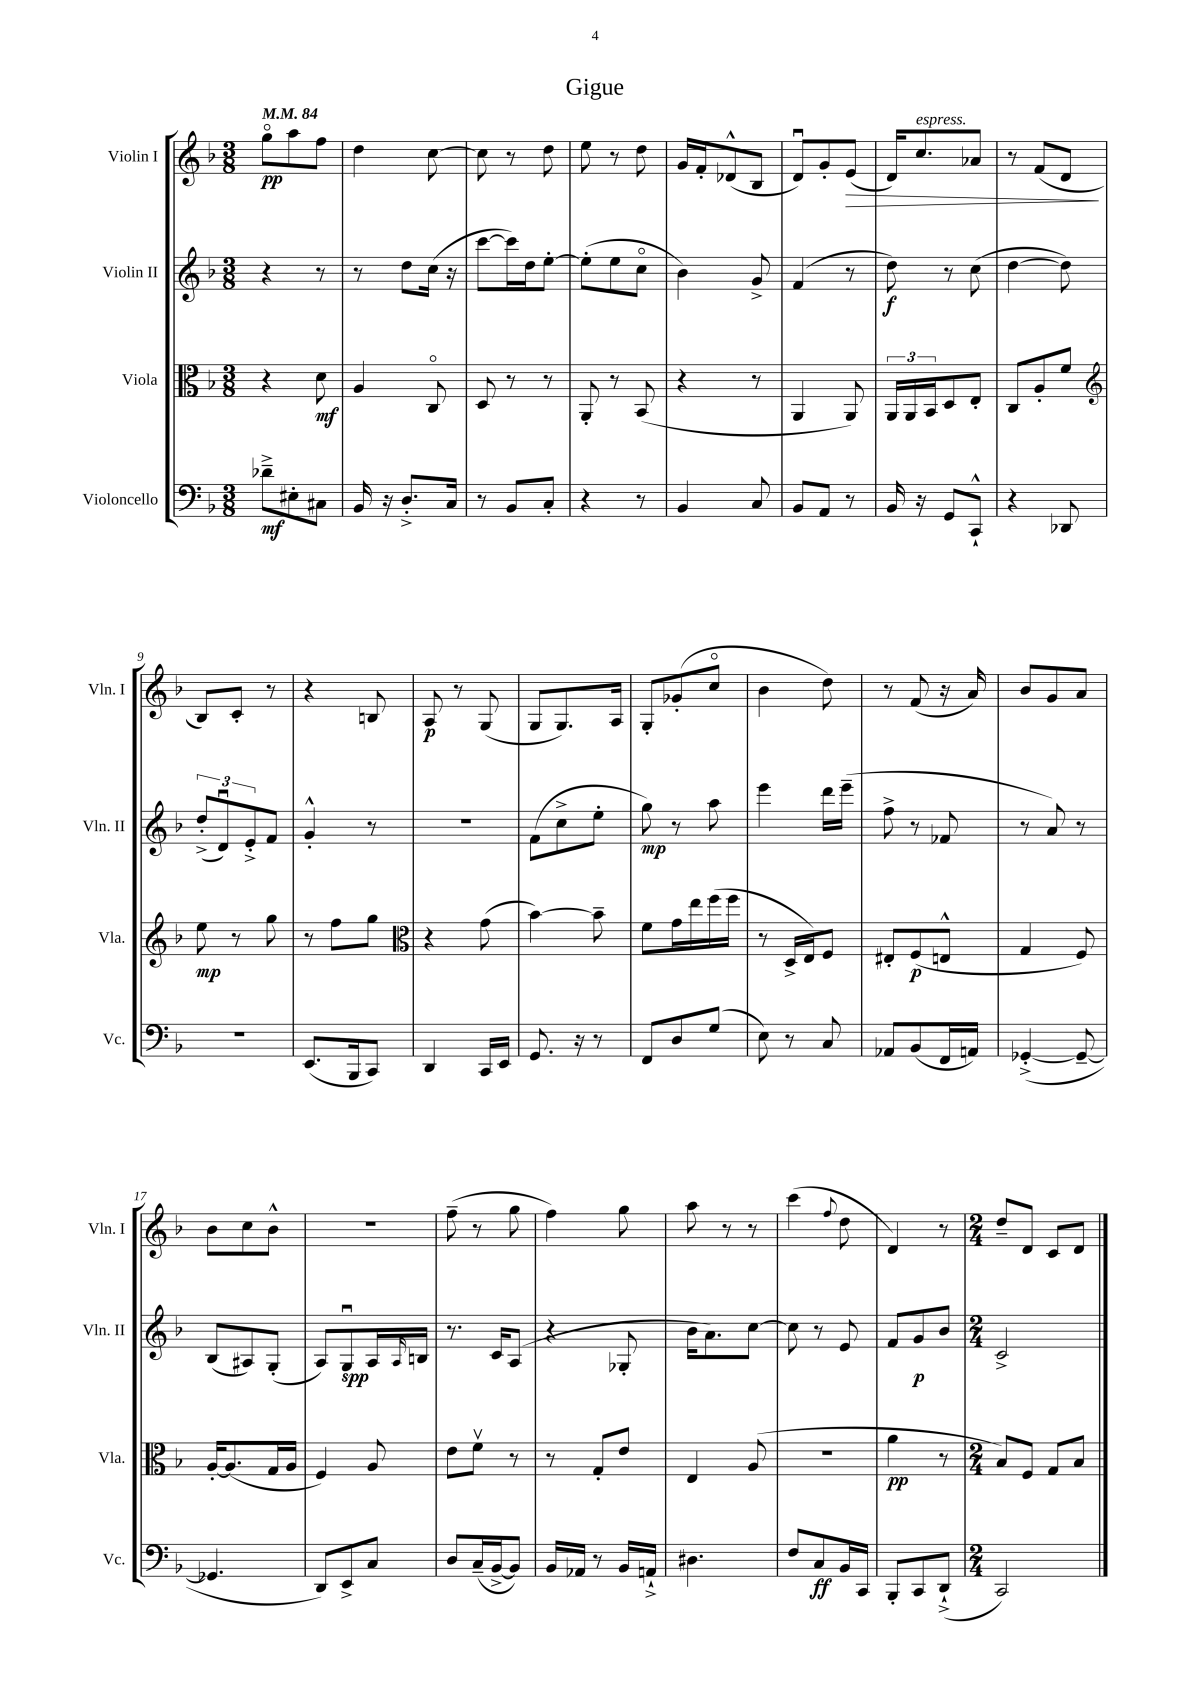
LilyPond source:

\header { title = "Gigue" }
<<
\new StaffGroup <<
\new Staff = "s0" \with { instrumentName = "Violin I" shortInstrumentName = "Vln. I" } {
    \clef treble \key f \major \numericTimeSignature \time 3/8 \tempo 4 = 84
    g''8\flageolet\pp a''8 f''8 |
    d''4 c''8~ |
    c''8 r8 d''8 |
    e''8 r8 d''8 |
    g'16 f'16-. des'8-^( bes8 |
    d'8\downbow) g'8-. e'8\>( |
    d'16) c''8.^\markup { \italic "espress." } aes'8 |
    r8 f'8( d'8\! |
    bes8) c'8-. r8 |
    r4 b8 |
    a8\p r8 g8( |
    g8 g8.) a16 |
    g8-. ges'8-.( c''8\flageolet |
    bes'4 d''8) |
    r8 f'8( r16 a'16) |
    bes'8 g'8 a'8 |
    bes'8 c''8 bes'8-^ |
    r4. |
    f''8--( r8 g''8 |
    f''4) g''8 |
    a''8 r8 r8 |
    c'''4( \appoggiatura { f''8 } d''8 |
    d'4) r8 |
    \numericTimeSignature \time 2/4 d''8-- d'8 c'8 d'8 \bar "|." |
}
\new Staff = "s1" \with { instrumentName = "Violin II" shortInstrumentName = "Vln. II" } {
    \clef treble \key f \major \numericTimeSignature \time 3/8
    r4 r8 |
    r8 d''8 c''16( r16 |
    c'''8~ c'''16) d''16 e''8~-. |
    e''8-.( e''8 c''8\flageolet |
    bes'4) g'8-> |
    f'4( r8 |
    d''8\f) r8 c''8( |
    d''4~ d''8) |
    \tuplet 3/2 { d''8-.->( d'8\downbow) e'8-.-> } f'8 |
    g'4-.-^ r8 |
    R4. |
    f'8( c''8-> e''8-. |
    g''8\mp) r8 a''8 |
    e'''4 d'''16 e'''16--( |
    f''8-> r8 fes'8 |
    r8 a'8) r8 |
    bes8( ais8) g8-.( |
    a8) g8\downbow\spp a16 \grace { a16 } b16 |
    r8. c'16 a8( |
    r4 ges8-. |
    bes'16 a'8.) c''8~ |
    c''8 r8 e'8 |
    f'8 g'8\p bes'8 |
    \numericTimeSignature \time 2/4 c'2-> \bar "|." |
}
\new Staff = "s2" \with { instrumentName = "Viola" shortInstrumentName = "Vla." } {
    \clef alto \key f \major \numericTimeSignature \time 3/8
    r4 d'8\mf |
    a4 c8\flageolet |
    d8 r8 r8 |
    a,8-. r8 bes,8( |
    r4 r8 |
    a,4 a,8) |
    \tuplet 3/2 { a,16 a,16 bes,16 } d8 e8-. |
    c8 a8-. f'8 |
    \clef treble e''8\mp r8 g''8 |
    r8 f''8 g''8 |
    \clef alto r4 g'8( |
    bes'4~) bes'8-- |
    f'8 g'16 e''16 f''16( f''16 |
    r8 d16-> e16) f8 |
    eis8-. f8\p( e8-^ |
    g4 f8) |
    a16~-. a8.( g16 a16 |
    f4) a8 |
    e'8 f'8\upbow r8 |
    r8 g8-. e'8 |
    e4 a8( |
    r4. |
    a'4\pp r8 |
    \numericTimeSignature \time 2/4 bes8) f8 g8 bes8 \bar "|." |
}
\new Staff = "s3" \with { instrumentName = "Violoncello" shortInstrumentName = "Vc." } {
    \clef bass \key f \major \numericTimeSignature \time 3/8
    des'8--->\mf eis8-. cis8 |
    bes,16 r16 d8.-.-> c16 |
    r8 bes,8 c8-. |
    r4 r8 |
    bes,4 c8 |
    bes,8 a,8 r8 |
    bes,16 r16 g,8 c,8-!-^ |
    r4 des,8 |
    R4. |
    e,8.( bes,,16 c,8) |
    d,4 c,16 e,16 |
    g,8. r16 r8 |
    f,8 d8 g8( |
    e8) r8 c8 |
    aes,8 bes,8( f,16 a,16) |
    ges,4~-.->( ges,8~-- |
    ges,4. |
    d,8) e,8-> c8 |
    d8 c16--( bes,16~-> bes,8) |
    bes,16 aes,16 r8 bes,16 a,16-!-> |
    dis4. |
    f8 c8\ff bes,16 c,16 |
    bes,,8-. c,8 d,8-!->( |
    \numericTimeSignature \time 2/4 c,2) \bar "|." |
}
>>
>>
